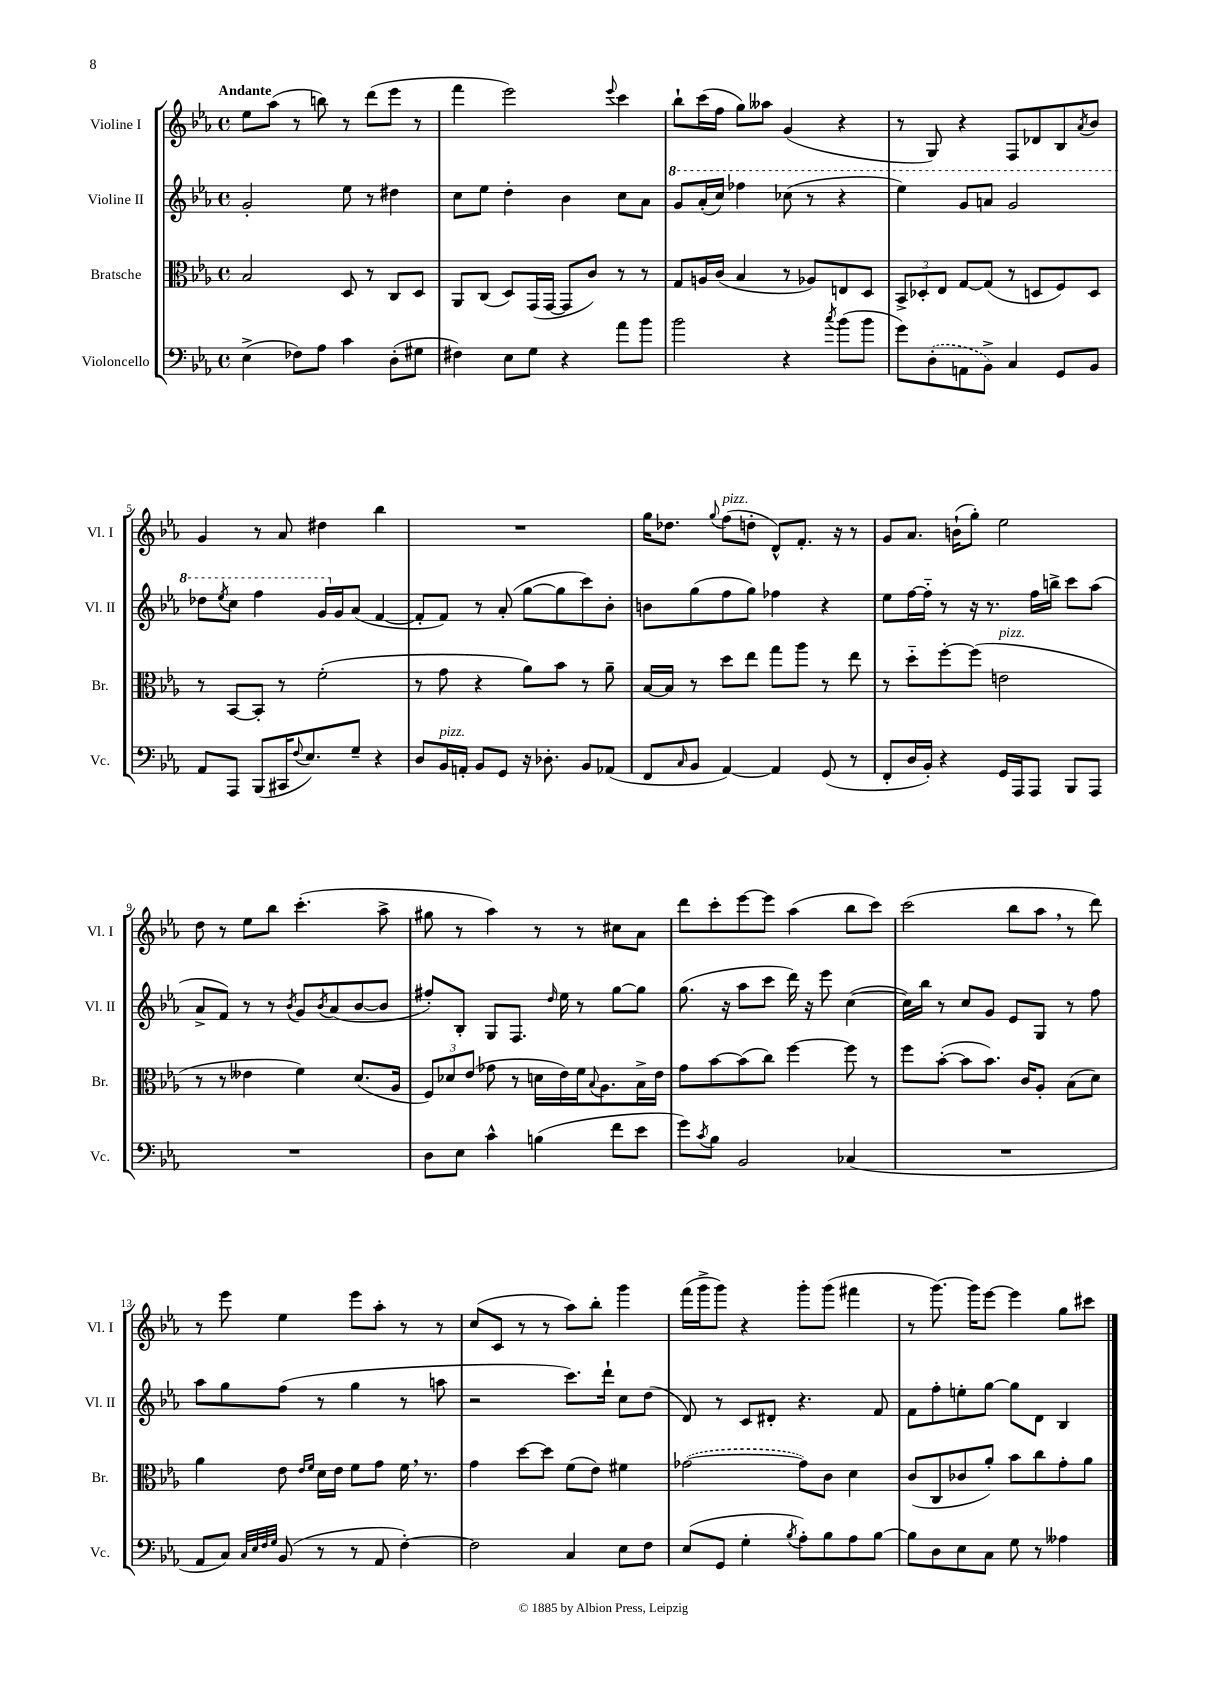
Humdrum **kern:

**kern	**kern	**kern	**kern
*staff4	*staff3	*staff2	*staff1
*clefF4	*clefC3	*clefG2	*clefG2
*k[b-e-a-]	*k[b-e-a-]	*k[b-e-a-]	*k[b-e-a-]
*M4/4	*M4/4	*M4/4	*M4/4
*met(c)	*met(c)	*met(c)	*met(c)
(4E-^	2B-	2g'	8ee-
.	.	.	(8aa-
8F-)	.	.	8r
8A-	.	.	8bb)
4c	8D	8ee-	8r
.	8r	8r	(8ddd
(8D'	8C	4dd#	8eee-
8G#	8D	.	8r
=	=	=	=
4F#)	8AA-	8cc	4fff
.	(8C	8ee-	.
8E-	8D)	4dd'	2eee-)
8G	(16GG	.	.
.	[16GG	.	.
4r	8GG]	4b-	.
.	8c)	.	.
.	.	.	8qqeee-
8a-	8r	8cc	4ccc
8b-	8r	8a-	.
=	=	=	=
2b-	8G	8gg	8bb-`
.	16A	(16aa-'	(16ccc
.	(16c	16ccc)	16ff
.	4B-	4fff-	8gg)
.	.	.	8aa--
4r	8r	(8ccc-	(4g
.	8A-)	8r	.
8qcc	.	.	.
(8b-	8E	4r	4r
8b-	8D	.	.
=	=	=	=
8g)	12BB-^	4eee-)	8r
.	12D-'	.	.
(8D'	.	.	8G)
.	12E-	.	.
8AA	[8G	8gg	4r
8BB-^)	(8G]	8aa	.
4C	8r	2gg	8F
.	8D	.	8d-
8GG	8F)	.	8B-
.	.	.	8qa-
8BB-	8D	.	8b-
=	=	=	=
8AA-	8r	8ddd-	4g
.	.	8qeee-	.
8AAA-	[8BB-	8ccc	.
(8BBB-	8BB-']	4fff	8r
16CC#	8r	.	8a-
8qqF	.	.	.
8.E-)	.	.	.
.	(2f'	16gg	4dd#
.	.	16g	.
8G~	.	(8a-	.
4r	.	[4f	4bb-
=	=	=	=
8D	8r	8f']	1r
16BB-	8g	8f)	.
16AA'	.	.	.
8BB-	4r	8r	.
8GG	.	(8a-'	.
16r	8a-)	[8gg	.
8.D-'	.	.	.
.	8b-	8gg]	.
8BB-	8r	8ccc)	.
(8AA-	8a-~	8b-'	.
=	=	=	=
8FF	[16B-	8b	16gg
.	16B-]	.	8.dd-
16qqC	.	.	.
8BB-	8r	(8gg	.
.	.	.	8qqgg
[4AA-)	8dd	8ff	(8ff
.	8ee-	8gg)	8dd'
4AA-]	8gg	4ff-	8d^^)
.	8aa-	.	8.f'
(8GG	8r	4r	.
.	.	.	16r
8r	8ee-	.	8r
=	=	=	=
8FF'	8r	8ee-	8g
16D	8dd'~	[16ff	8.a-
16BB-')	.	16ff'~]	.
4r	[8ff'	8r	.
.	.	.	(16b`
.	(8ff]	16r	8gg')
.	.	8.r	.
16GG	2e	.	2ee-
16AAA-	.	.	.
8AAA-	.	16ff	.
.	.	16bb^	.
8BBB-	.	8ccc	.
8AAA-	.	(8aa-	.
=	=	=	=
1r	8r	8a-^	8dd
.	8r	8f)	8r
.	4e--	8r	8ee-
.	.	8r	8bb-
.	.	8qb-	.
.	4f)	8g	(4.ccc'
.	.	8qb-	.
.	.	(8a-	.
.	(8.d	[8b-	.
.	.	8b-]	8aa-^
.	16A-	.	.
=	=	=	=
8D	12F)	8ff#')	8gg#
.	12d-	.	.
8E-	.	8B-'	8r
.	(12e-	.	.
4c^^	8g-	8G	4aa-)
.	8r	8.F	.
(4B	16d	.	8r
.	.	16qqdd	.
.	16e-)	16ee-	.
.	16f	8r	8r
.	8qqB-	.	.
.	8.A-	.	.
8f	.	[8gg	8cc#
8e-	16B-^	8gg]	8a-
.	16e-	.	.
=	=	=	=
8g)	8g	(8.gg	8ddd
8qc	.	.	.
8B-	[8b-	.	8ccc'
.	.	16r	.
2BB-	(8b-]	8aa-	[8eee-
.	8cc)	8ccc	8eee-]
.	[4ff	16ddd)	(4aa-
.	.	16r	.
.	.	8eee-	.
(4C-	8ff]	([4cc	8bb-
.	8r	.	8ccc)
=	=	=	=
1r	8ff	16cc])	(2ccc
.	.	16bb-	.
.	([8b-'	8r	.
.	8b-]	8cc	.
.	8.b-)	8g	.
.	.	8e-	8bb-
.	16c	.	.
.	8A-'	8G	8aa-
.	(8B-	8r	8r
.	8d)	8ff	8ddd)
=	=	=	=
8AA-	4a-	8aa-	8r
8C)	.	8gg	8eee-
32qqC	.	.	.
32qqE-	.	.	.
32qqF	.	.	.
32qqG	.	.	.
(8BB-	8e-	(8ff	4ee-
.	16qqe-	.	.
.	16qqf	.	.
8r	16d	8r	.
.	16e-	.	.
8r	8f	4gg	8eee-
8AA-	8g	.	8aa-'
[4F')	16f	8r	8r
.	8.r	.	.
.	.	8aa	8r
=	=	=	=
2F]	4g	2r	(8cc
.	.	.	8c
.	[8dd	.	8r
.	8dd]	.	8r
4C	(8f	8.ccc)	8aa-)
.	8e-)	.	8bb-'
.	.	16ddd`	.
8E-	4f#	8cc	4ggg
8F	.	(8dd	.
=	=	=	=
(8E-	([2g-	8d)	(16fff
.	.	.	16ggg^
8GG	.	8r	8ggg)
4G'	.	8c	4r
.	.	8d#'	.
8qB-	.	.	.
8A-')	8g-])	4.r	8ggg'
8B-	8c	.	(8ggg
8A-	4d	.	4fff#
[8B-	.	8f	.
=	=	=	=
8B-]	(8c	8f	8r
8D	8C	8ff'	[8.ggg)
8E-	8c-	8ee'	.
.	.	.	16ggg]
8C	8a-')	[8gg	[8eee-
8G	8b-	8gg]	4eee-]
8r	8cc	8d	.
4A--	8g'	4B-	8gg
.	8a-	.	8ccc#
==	==	==	==
*-	*-	*-	*-
